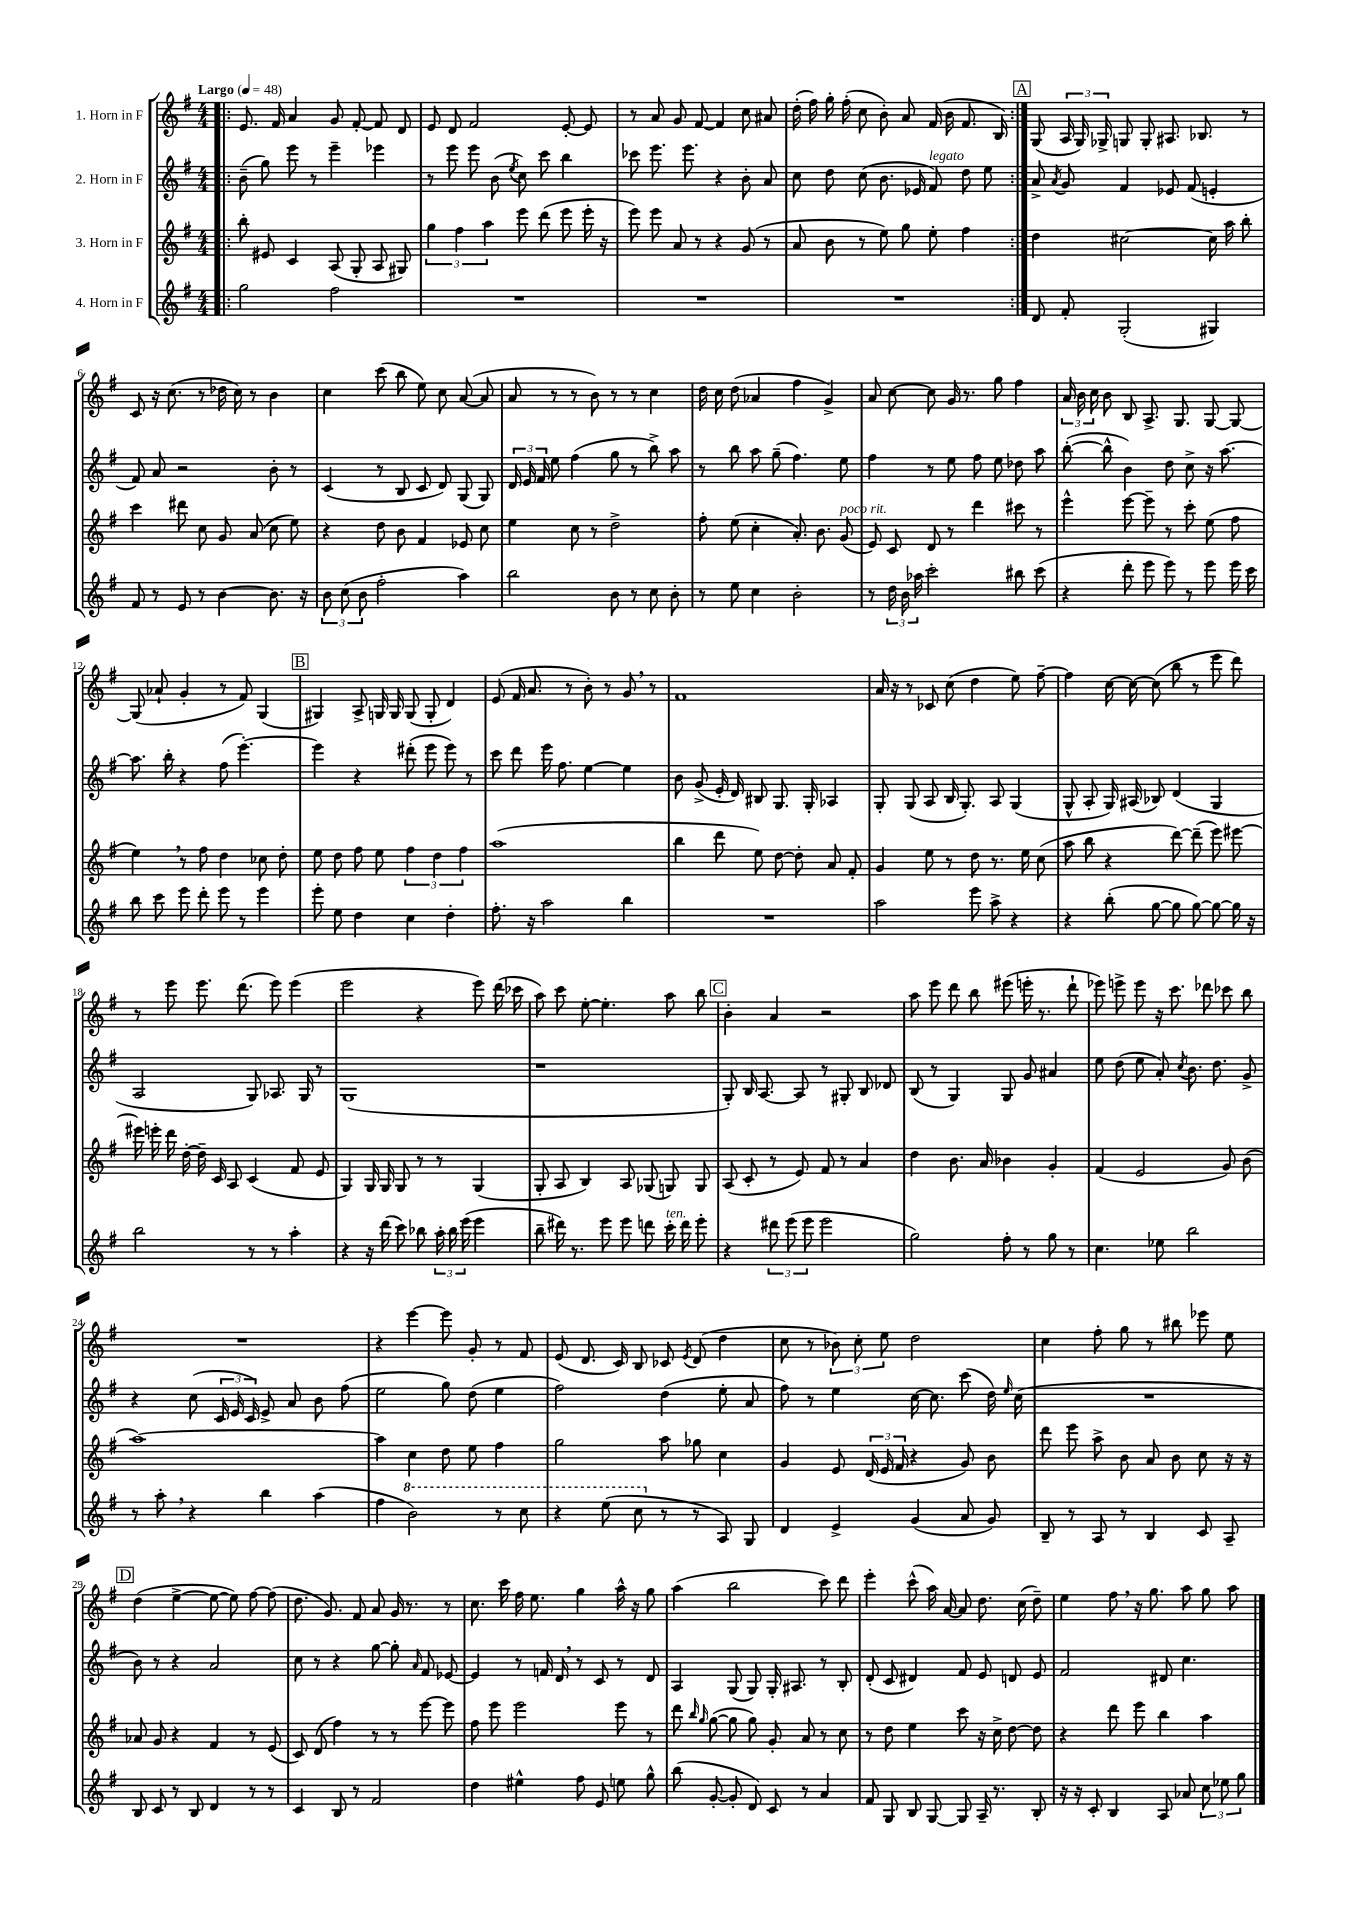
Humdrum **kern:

**kern	**kern	**kern	**kern
*part4	*part3	*part2	*part1
*staff4	*staff3	*staff2	*staff1
*I"4. Horn in F	*I"3. Horn in F	*I"2. Horn in F	*I"1. Horn in F
*clefG2	*clefG2	*clefG2	*clefG2
*k[f#]	*k[f#]	*k[f#]	*k[f#]
*M4/4	*M4/4	*M4/4	*M4/4
*MM48	*MM48	*MM48	*MM48
=1!|:	=1!|:	=1!|:	=1!|:
!	!	!	!LO:TX:a:B:t=Largo
2gg\	8bb'\	(8b~\	8.e/
.	8e#X/	8gg\)	.
.	.	.	16f#/
.	4c/	8eee\	4a/
.	.	8r	.
2ff#\	(8A/	4eee~\	8g/
.	8G'/	.	[8f#'/
.	8A/	4eee-X\	8f#/]
.	8G#X/)	.	8d/
=2	=2	=2	=2
1r	6gg\	8r	8e/
.	.	8eee\	8d/
.	6ff#\	.	.
.	.	8eee\	2f#/
.	6aa\	.	.
.	.	(8b\	.
.	.	8qee/	.
.	8eee\	8cc\)	.
.	(8ddd\	8ccc\	.
.	8eee\	4bb\	[8e'/
.	16eee'\	.	8e/]
.	16r	.	.
=3	=3	=3	=3
1r	8eee\)	8ccc-X\	8r
.	8eee\	8.eee\	8a/
.	8a/	.	8g/
.	.	8.eee\	.
.	8r	.	[8f#/
.	4r	4r	4f#/]
.	(8g/	8b'\	8cc\
.	8r	8a/	8a#X/
=4	=4	=4	=4
1r	8a/	8cc\	(16dd'\
.	.	.	16ff#\)
.	8b\	8dd\	16gg'\
.	.	.	(16ff#'\
.	8r	(8cc\	8cc\
.	8ee\)	8.b\	8b'\)
.	8gg\	.	8a/
.	.	16e-X/	.
!	!	!LO:TX:a:i:t=legato	!
.	8ee'\	8f#/)	(16f#/
.	.	.	16b\
.	4ff#\	8dd\	8.f#/
.	.	8ee\	.
.	.	.	16B/)
!!LO:REH:place=s1:t=A
=5:|!	=5:|!	=5:|!	=5:|!
8d/	4dd\	8a^/	(8G/
.	.	8qa/	.
8f#'/	.	8g/	24A/
.	.	.	24G/)
.	.	.	24G-X^/
(2G'/	[2cc#X\	4f#/	8Gn/
.	.	.	8G'/
.	.	8e-X/	8.A#X/
.	.	(8f#/	.
.	.	.	8.B-X/
4G#X/)	16cc#\]	4en'/	.
.	16aa\	.	.
.	8bb'\	.	8r
!!LO:LB:g=z
=6	=6	=6	=6
8f#/	4ccc\	8f#/)	8c/
8r	.	8a/	16r
.	.	.	(8.cc\
8e/	8ddd#X\	2r	.
8r	8cc\	.	8r
[4b\	8g/	.	16dd-X\
.	.	.	16cc\)
.	(8a/	.	8r
8.b\]	8cc\	8b'\	4b\
.	8ee\)	8r	.
16r	.	.	.
=7	=7	=7	=7
12b\	4r	(4c/	4cc\
(12cc\	.	.	.
12b\	.	.	.
2ff#'\	8dd\	8r	(8ccc\
.	8b\	8B/	8bb\
.	4f#/	8c/	8ee\)
.	.	8d/)	8cc\
4aa\)	8e-X/	(8G/	([8a/
.	8cc\	8G/)	8a/]
=8	=8	=8	=8
2bb\	4ee\	24d/	8a/
.	.	24e/	.
.	.	24f#/	.
.	.	8ee\	8r
.	8cc\	(4ff#\	8r
.	8r	.	8b\)
8b\	2dd^\	8gg\	8r
8r	.	8r	8r
8cc\	.	8bb^\)	4cc\
8b'\	.	8aa\	.
=9	=9	=9	=9
8r	8ff#'\	8r	16dd\
.	.	.	16cc\
8ee\	(8ee\	8bb\	(8dd\
4cc\	4cc'\	8aa\	4a-X/
.	.	(8gg~\	.
2b'\	8.a'/)	4.ff#\)	4ff#\
.	8.b\	.	.
.	.	.	4g^/)
!	!LO:TX:a:i:t=poco rit.	!	!
.	(8g/	8ee\	.
=10	=10	=10	=10
8r	8e/)	4ff#\	8a/
24dd\	8c/	.	[8cc\
24b\	.	.	.
24aa-X\	.	.	.
2ccc'\	8d/	8r	8cc\]
.	8r	8ee\	16g/
.	.	.	8.r
.	4ddd\	8ff#\	.
.	.	8ee\	8gg\
8bb#X\	8ccc#X\	8dd-X\	4ff#\
(8ccc\	8r	8aa\	.
=11	=11	=11	=11
4r	4eee^^\	([8bb'\	24a/
.	.	.	24b\
.	.	.	24cc\
.	.	8bb^^\]	8b\
8ddd'\	[8eee\	4b\)	8B/
8eee\	8eee~\]	.	8.A^/
8eee\)	8r	8dd\	.
.	.	.	8.G/
8r	8ccc'\	8cc^\	.
8eee\	(8ee\	16r	[8G/
.	.	[8.aa\	.
16eee\	8ff#\	.	8G/_
16ccc\	.	.	.
!!LO:LB:g=z
=12	=12	=12	=12
8bb\	4ee,\)	8.aa\]	(8G/]
8ccc\	.	.	8a-X`/
.	.	16bb'\	.
8eee\	8r	4r	4g'/
8ddd'\	8ff#\	.	.
8eee\	4dd\	(8ff#\	8r
8r	.	[4.eee'\)	8f#/)
4eee\	8cc-X\	.	(4G/
.	8dd'\	.	.
!!LO:REH:place=s1:t=B
=13	=13	=13	=13
8eee'\	8ee\	4eee\]	4G#X/)
8ee\	8dd\	.	.
4dd\	8ff#\	4r	8A^/
.	8ee\	.	16Gn/
.	.	.	16G/
4cc\	6ff#\	(8ddd#X'\	(8G/
.	.	8eee\	8G'/
.	6dd\	.	.
4dd'\	.	8eee\)	4d/)
.	6ff#\	.	.
.	.	8r	.
=14	=14	=14	=14
8.ff#'\	(1aa	8ccc\	(8e/
.	.	8ddd\	16f#/
16r	.	.	8.a/
2aa\	.	16eee\	.
.	.	8.ff#\	.
.	.	.	8r
.	.	[4ee\	8b'\)
.	.	.	8r
4bb\	.	4ee\]	8g,/
.	.	.	8r
=15	=15	=15	=15
1r	4bb\	8b\	1f#
.	.	(8g^/	.
.	8ddd\	16e'/	.
.	.	16d/)	.
.	8ee\)	8B#X/	.
.	[8dd\	8.G/	.
.	8dd'\]	.	.
.	.	16G'/	.
.	8a/	4A-X/	.
.	8f#'/	.	.
=16	=16	=16	=16
2aa\	4g/	8G'/	16a/
.	.	.	16r
.	.	(8G/	8r
.	8ee\	8A/	8c-X/
.	8r	16B/	(8cc\
.	.	8.G'/)	.
8eee\	8dd\	.	4dd\
8aa^\	8.r	8A/	.
4r	.	(4G/	8ee\)
.	16ee\	.	.
.	(8cc\	.	[8ff#~\
=17	=17	=17	=17
4r	8aa\	8G^^/	4ff#\]
.	8bb\	8A'/	.
(8bb'\	4r	16G/)	[16cc\
.	.	(16A#X/	16cc\_
[8gg\	.	8B-X/)	(8cc\]
8gg\]	[8ddd\)	(4d/	8bb\
[8gg\)	(8ddd~\]	.	8r
8gg\_	8eee\)	4G/	8eee\
16gg\]	[8eee#X\	.	8ddd\)
16r	.	.	.
!!LO:LB:g=z
=18	=18	=18	=18
2bb\	16eee#X\]	2A/	8r
.	16eeen'\	.	.
.	16ddd\	.	8eee\
.	[16dd'\	.	.
.	16dd~\]	.	8.eee\
.	16c/	.	.
.	8A/	.	.
.	.	.	(8.ddd\
8r	(4c/	8G/)	.
8r	.	8.A-X/	8eee\)
4aa'\	8f#/	.	(4eee\
.	.	16G/	.
.	8e/	8r	.
=19	=19	=19	=19
4r	4G/)	(1G	2eee\
16r	16G/	.	.
(16ddd\	16G/	.	.
8ccc\)	8G/	.	.
8bb-X\	8r	.	4r
24aa'\	8r	.	.
24bb-\	.	.	.
(24eee\	.	.	.
4eee\	(4G/	.	8eee\)
.	.	.	(16ddd\
.	.	.	16ccc-X\
=20	=20	=20	=20
8bb~\	8G'/	1r	8aa\)
16ddd#X\)	8A/	.	8ccc\
8.r	.	.	.
.	4B/)	.	[8ee'\
8eee\	.	.	4.ee'\]
8eee\	8A/	.	.
8dddn\	(8G-X/	.	.
!LO:TX:a:i:t=ten.	!	!	!
16ccc'\	8Gn/)	.	8aa\
16ddd\	.	.	.
8eee'\	8G/	.	8bb\
!!LO:REH:place=s1:t=C
=21	=21	=21	=21
4r	(8A/	8G'/)	4b'\
.	8c'/	16B/	.
.	.	[8.A/	.
12ddd#X\	8r	.	4a/
(12eee\	.	.	.
.	8e/)	8A/]	.
12eee\	.	.	.
2eee\	8f#/	8r	2r
.	8r	8G#X'/	.
.	4a/	8B/	.
.	.	8d-X/	.
=22	=22	=22	=22
2gg\)	4dd\	(8B/	8aa\
.	.	8r	8eee\
.	8.b\	4G/)	8ddd\
.	.	.	8bb\
.	16a/	.	.
8ff#'\	4b-X\	8G/	(8eee#X\
8r	.	8g/	16eeen'\
.	.	.	8.r
8gg\	4g'/	4a#X/	.
8r	.	.	8ddd`\
=23	=23	=23	=23
4.cc\	(4f#/	8ee\	8eee-X\)
.	.	(8dd\	8eeen^\
.	2e/	8ee\	8eee\
8ee-X\	.	8a'/)	16r
.	.	.	8.ccc\
.	.	8qcc/	.
2bb\	.	8.b\	.
.	.	.	8ddd-X\
.	.	8.dd\	.
.	8g/)	.	8ccc-X\
.	(8b\	8g^/	8bb\
!!LO:LB:g=z
=24	=24	=24	=24
8r	[1aa)	4r	1r
8aa',\	.	.	.
4r	.	(8cc\	.
.	.	24c/	.
.	.	24e/	.
.	.	24c/)	.
4bb\	.	8e^/	.
.	.	8a/	.
(4aa\	.	8b\	.
.	.	(8ff#\	.
=25	=25	=25	=25
4ff#\	4aa\]	2ee\	4r
*8va	*	*	*
2bb\)	4cc\	.	[4eee\
.	8dd\	8gg\)	8eee\]
.	8ee\	(8dd\	8g'/
8r	4ff#\	4ee\	8r
8ccc\	.	.	8f#/
=26	=26	=26	=26
4r	2gg\	2ff#\)	(8e/
.	.	.	8.d/
(8eee\	.	.	.
.	.	.	16c/)
8ccc\	.	.	8B/
*X8va	*	*	*
8r	8aa\	(4dd\	8c-X/
.	.	.	8qe/
8r	8gg-X\	.	(8d/
8A/)	4cc\	8ee'\	4dd\
8G/	.	8a/	.
=27	=27	=27	=27
4d/	4g/	8ff#\)	8cc\
.	.	8r	8r
4e^/	8e/	4ee\	12b-X\)
.	.	.	12cc'\
.	(24d/	.	.
.	24e/	.	12ee\
.	24f#/	.	.
(4g/	4r	[16cc\	2dd\
.	.	8.cc\]	.
8a/	8g/)	(8ccc\	.
8g/)	8b\	16dd\)	.
.	.	16qqee/	.
.	.	(16cc\	.
=28	=28	=28	=28
8B~/	8ddd\	1r	4cc\
8r	8eee\	.	.
8A/	8aa^\	.	8ff#'\
8r	8b\	.	8gg\
4B/	8a/	.	8r
.	8b\	.	8bb#X\
8c/	8cc\	.	8eee-X\
8A~/	16r	.	8ee\
.	16r	.	.
!!LO:LB:g=z
!!LO:REH:place=s1:t=D
=29	=29	=29	=29
8B/	8a-X/	8b\)	(4dd\
8c/	8g/	8r	.
8r	4r	4r	[4ee^\
8B/	.	.	.
4d/	4f#/	2a/	8ee\_
.	.	.	8ee\])
8r	8r	.	[8ff#\
8r	(8e/	.	(8ff#\]
=30	=30	=30	=30
4c/	8c/)	8cc\	8.dd\
.	(8d/	8r	.
.	.	.	8.g/)
8B/	4ff#\)	4r	.
8r	.	.	8f#/
2f#/	8r	[8gg\	8a/
.	8r	8gg'\]	16g/
.	.	.	8.r
.	.	16qqa/	.
.	[8eee\	8f#/	.
.	8eee\]	[8e-X/	8r
=31	=31	=31	=31
4dd\	8ff#\	4e-/]	8.cc\
.	8eee\	.	.
.	.	.	16ccc\
4ee#X^^\	2eee\	8r	16ff#\
.	.	.	8.ee\
.	.	16fn/	.
.	.	16d,/	.
8ff#\	.	8r	4gg\
8e/	.	8c/	.
8een\	8eee\	8r	16aa^^\
.	.	.	16r
8gg^^\	8r	8d/	8gg\
=32	=32	=32	=32
(8bb\	8ddd\	4A/	(4aa\
.	16qqbb/	.	.
.	16qqgg/	.	.
[8g'/	([8gg\	.	.
8g'/]	8gg\]	(8G/	2bb\
8d/)	8gg\)	8G/)	.
8c/	8g'/	16G'/	.
.	.	8.A#X/	.
8r	8a/	.	.
4a/	8r	8r	8ccc\)
.	8cc\	8B'/	8ddd\
=33	=33	=33	=33
8f#/	8r	(8d'/	4eee'\
8G/	8dd\	8c/	.
8B/	4ee\	4d#X/)	(8ccc^^\
[8G/	.	.	16aa\)
.	.	.	[16a/
8G/]	8ccc\	8f#/	8a/]
16A~/	16r	8e/	8.dd\
8.r	16cc^\	.	.
.	[8dd\	8dn/	.
.	.	.	(16cc\
8B'/	8dd\]	8e/	8dd~\)
=34	=34	=34	=34
16r	4r	2f#/	4ee\
16r	.	.	.
8c'/	.	.	.
4B/	8ddd\	.	8ff#,\
.	8eee\	.	16r
.	.	.	8.gg\
8A/	4bb\	8d#X/	.
8a-X/	.	4.cc\	8aa\
12cc\	4aa\	.	8gg\
12ee-X\	.	.	.
.	.	.	8aa\
12gg\	.	.	.
==	==	==	==
*-	*-	*-	*-
